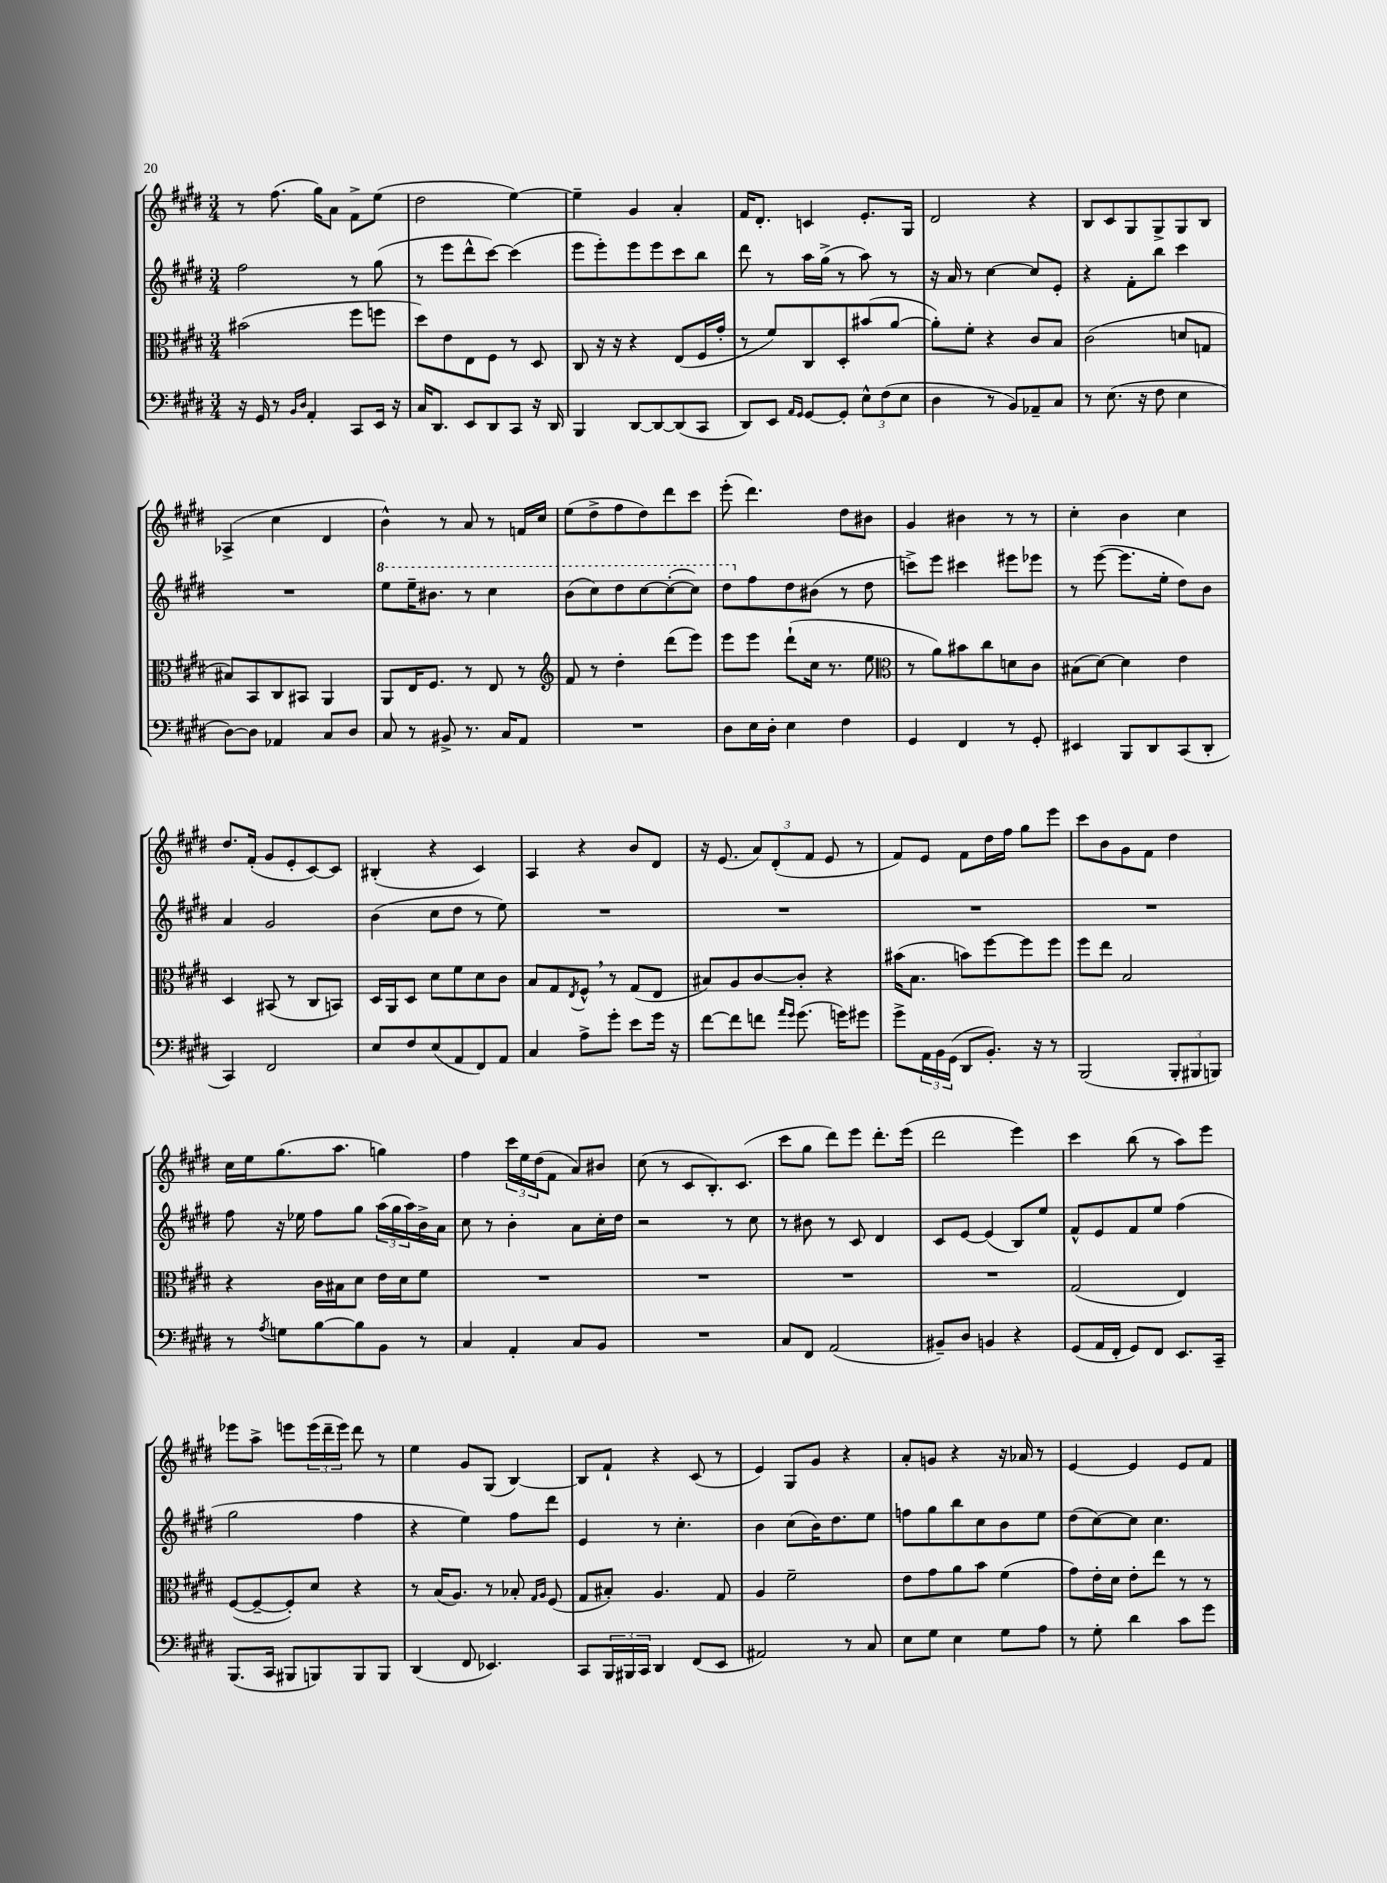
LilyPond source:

<<
\new StaffGroup <<
\new Staff = "s0" {
    \clef treble \key e \major \numericTimeSignature \time 3/4
    r8 fis''8.( gis''16) a'8 fis'8-> e''8( |
    dis''2 e''4~) |
    e''4-- gis'4 a'4-. |
    fis'16 dis'8.-. c'4 e'8.-. gis16 |
    dis'2 r4 |
    b8 cis'8 gis8 gis8-> gis8 b8 |
    aes4->( cis''4 dis'4 |
    b'4-^) r8 a'8 r8 f'16 cis''16 |
    e''8( dis''8-> fis''8 dis''8) dis'''8 cis'''8 |
    e'''8-.( dis'''4.) dis''8 bis'8 |
    gis'4 bis'4 r8 r8 |
    cis''4-. b'4 cis''4 |
    dis''8. fis'16-.( gis'8 e'8-. cis'8~) cis'8 |
    bis4-.( r4 cis'4) |
    a4 r4 b'8 dis'8 |
    r16 e'8.( \tuplet 3/2 { a'8) dis'8-.( fis'8 } e'8 r8 |
    fis'8) e'8 fis'8 dis''16 fis''16 gis''8 e'''8 |
    cis'''8 b'8 gis'8 fis'8 dis''4 |
    cis''16 e''16 gis''8.( a''8. g''4) |
    fis''4 \tuplet 3/2 { cis'''16 e''16 dis''16( } fis'8 a'8) bis'8 |
    cis''8( r8 cis'8 b8.-.) cis'8.( |
    cis'''8 gis''8 dis'''8) e'''8 dis'''8.-. e'''16( |
    dis'''2 e'''4) |
    cis'''4 b''8( r8 a''8) e'''8 |
    ees'''8 a''8-> e'''8 \tuplet 3/2 { e'''16( dis'''16-- e'''16) } dis'''8 r8 |
    e''4 gis'8 gis8( b4~) |
    b8 fis'8-! r4 cis'8( r8 |
    e'4) gis8 gis'8 r4 |
    a'8-. g'8 r4 r16 aes'16 r8 |
    e'4~ e'4 e'8 fis'8 \bar "|." |
}
\new Staff = "s1" {
    \clef treble \key e \major \numericTimeSignature \time 3/4
    fis''2 r8 gis''8( |
    r8 e'''8 dis'''8-^ cis'''8~) cis'''4( |
    e'''8 e'''8-.) e'''8 e'''8 cis'''8 b''8 |
    dis'''8 r8 a''16 gis''16->( r8 a''8) r8 |
    r16 a'16 r8 cis''4~ cis''8 e'8-. |
    r4 fis'8-. b''8 cis'''4 |
    R2. |
    \ottava #1 e'''8 e'''16-- bis''8. r8 cis'''4 |
    b''8( cis'''8) dis'''8 cis'''8~ cis'''8~-.( cis'''8) |
    dis'''8 \ottava #0 fis''8 dis''8 bis'8( r8 dis''8 |
    c'''8->) e'''8 cis'''4 eis'''8 ees'''8 |
    r8 e'''8~( e'''8. e''16-. dis''8) b'8 |
    a'4 gis'2 |
    b'4( cis''8 dis''8 r8 e''8) |
    R2. |
    R2. |
    R2. |
    R2. |
    fis''8 r16 ees''16 fis''8 gis''8 \tuplet 3/2 { a''16( gis''16 a''16) } b'16-> a'16 |
    cis''8 r8 b'4-. a'8 cis''16-. dis''16 |
    r2 r8 cis''8 |
    r8 bis'8 r8 cis'8 dis'4 |
    cis'8 e'8~ e'4( b8) e''8 |
    fis'8-^ e'8 fis'8 e''8 fis''4( |
    gis''2 fis''4 |
    r4 e''4) fis''8 dis'''8 |
    e'4 r8 cis''4.-. |
    b'4 cis''8( b'16) dis''8. e''8 |
    f''8 gis''8 b''8 cis''8 b'8 e''8 |
    dis''8( cis''8~) cis''8 cis''4. \bar "|." |
}
\new Staff = "s2" {
    \clef alto \key e \major \numericTimeSignature \time 3/4
    bis'2( fis''8 f''8 |
    dis''8) e'8 e8 fis8 r8 dis8 |
    cis8 r16 r16 r4 e8( fis16 gis'16-. |
    r8 fis'8) cis8 dis8-. bis'8( a'8~ |
    a'8-.) fis'8-. r4 cis'8 b8 |
    cis'2( d'8 g8 |
    bis8) b,8 cis8 bis,8 a,4 |
    a,8 e16 fis8. r8 e8 r8 |
    \clef treble fis'8 r8 dis''4-. dis'''8( e'''8) |
    e'''8 e'''8 dis'''8-!( cis''16 r8. e''8 |
    \clef alto r8 a'8) bis'8 cis''8 d'8 cis'8 |
    bis8( dis'8~) dis'4 e'4 |
    dis4 bis,8( r8 cis8 b,8) |
    dis16 a,16 dis8 dis'8 fis'8 dis'8 cis'8 |
    b8 gis8 \acciaccatura { e8 } fis8-^ \breathe r8 gis8( e8 |
    bis8) a8 cis'8~ cis'8-. r4 |
    bis'16( b8. b'8) fis''8~ fis''8 fis''8 |
    fis''8 e''8 b2 |
    r4 cis'16 bis16 dis'8 e'16 dis'16 fis'8 |
    R2. |
    R2. |
    R2. |
    R2. |
    gis2( e4) |
    fis8~( fis8~-- fis8-.) dis'8 r4 |
    r8 b16( a8.) r8 bes8-. \grace { gis16 a16 } fis8( |
    gis8 bis8-.) a4. gis8 |
    a4 fis'2-- |
    e'8 gis'8 a'8 b'8 fis'4( |
    gis'8) e'16-. dis'16 e'8-. e''8 r8 r8 \bar "|." |
}
\new Staff = "s3" {
    \clef bass \key e \major \numericTimeSignature \time 3/4
    r16 gis,16 r8 \grace { b,16 dis16 } a,4-. cis,8 e,16 r16 |
    cis16 dis,8. e,8 dis,8 cis,8 r16 dis,16 |
    b,,4 dis,8~ dis,8~ dis,8( cis,8 |
    dis,8) e,8 \grace { a,16 gis,16 } gis,8~ gis,8-. \tuplet 3/2 { e8-^ fis8( e8 } |
    dis4 r8 b,8) aes,8-- cis8 |
    r8 e8.( r16 fis8 e4 |
    dis8~) dis8 aes,4 cis8 dis8 |
    cis8 r8 bis,8-> r8. cis16 a,8 |
    R2. |
    dis8 e16 dis16-. e4 fis4 |
    gis,4 fis,4 r8 gis,8-. |
    eis,4 b,,8 dis,8 cis,8( dis,8-. |
    cis,4) fis,2 |
    e8 fis8 e8( a,8 fis,8) a,8 |
    cis4 a8-> gis'8-. e'8 gis'16 r16 |
    fis'8~ fis'8 f'8 \grace { a'16 gis'16 } gis'8.( g'16) gis'8 |
    gis'8-> \tuplet 3/2 { a,16 b,16 gis,16( } dis,8 b,8.-.) r16 r8 |
    b,,2( \tuplet 3/2 { b,,8-. bis,,8 b,,8) } |
    r8 \acciaccatura { a8 } g8 b8~ b8 b,8 r8 |
    cis4 a,4-. cis8 b,8 |
    R2. |
    cis8 fis,8 a,2( |
    bis,8--) dis8 b,4 r4 |
    gis,8( a,16 fis,16-. gis,8) fis,8 e,8. cis,16-- |
    b,,8.( cis,16 bis,,8 b,,8) b,,8 b,,8 |
    dis,4( fis,8 ees,4.) |
    cis,8 \tuplet 3/2 { b,,16 bis,,16 cis,16 } dis,4 fis,8( e,8 |
    ais,2) r8 cis8 |
    e8 gis8 e4 gis8 a8 |
    r8 gis8-. dis'4 cis'8 gis'8 \bar "|." |
}
>>
>>
\layout { \context { \Score \remove "Bar_number_engraver" } }
